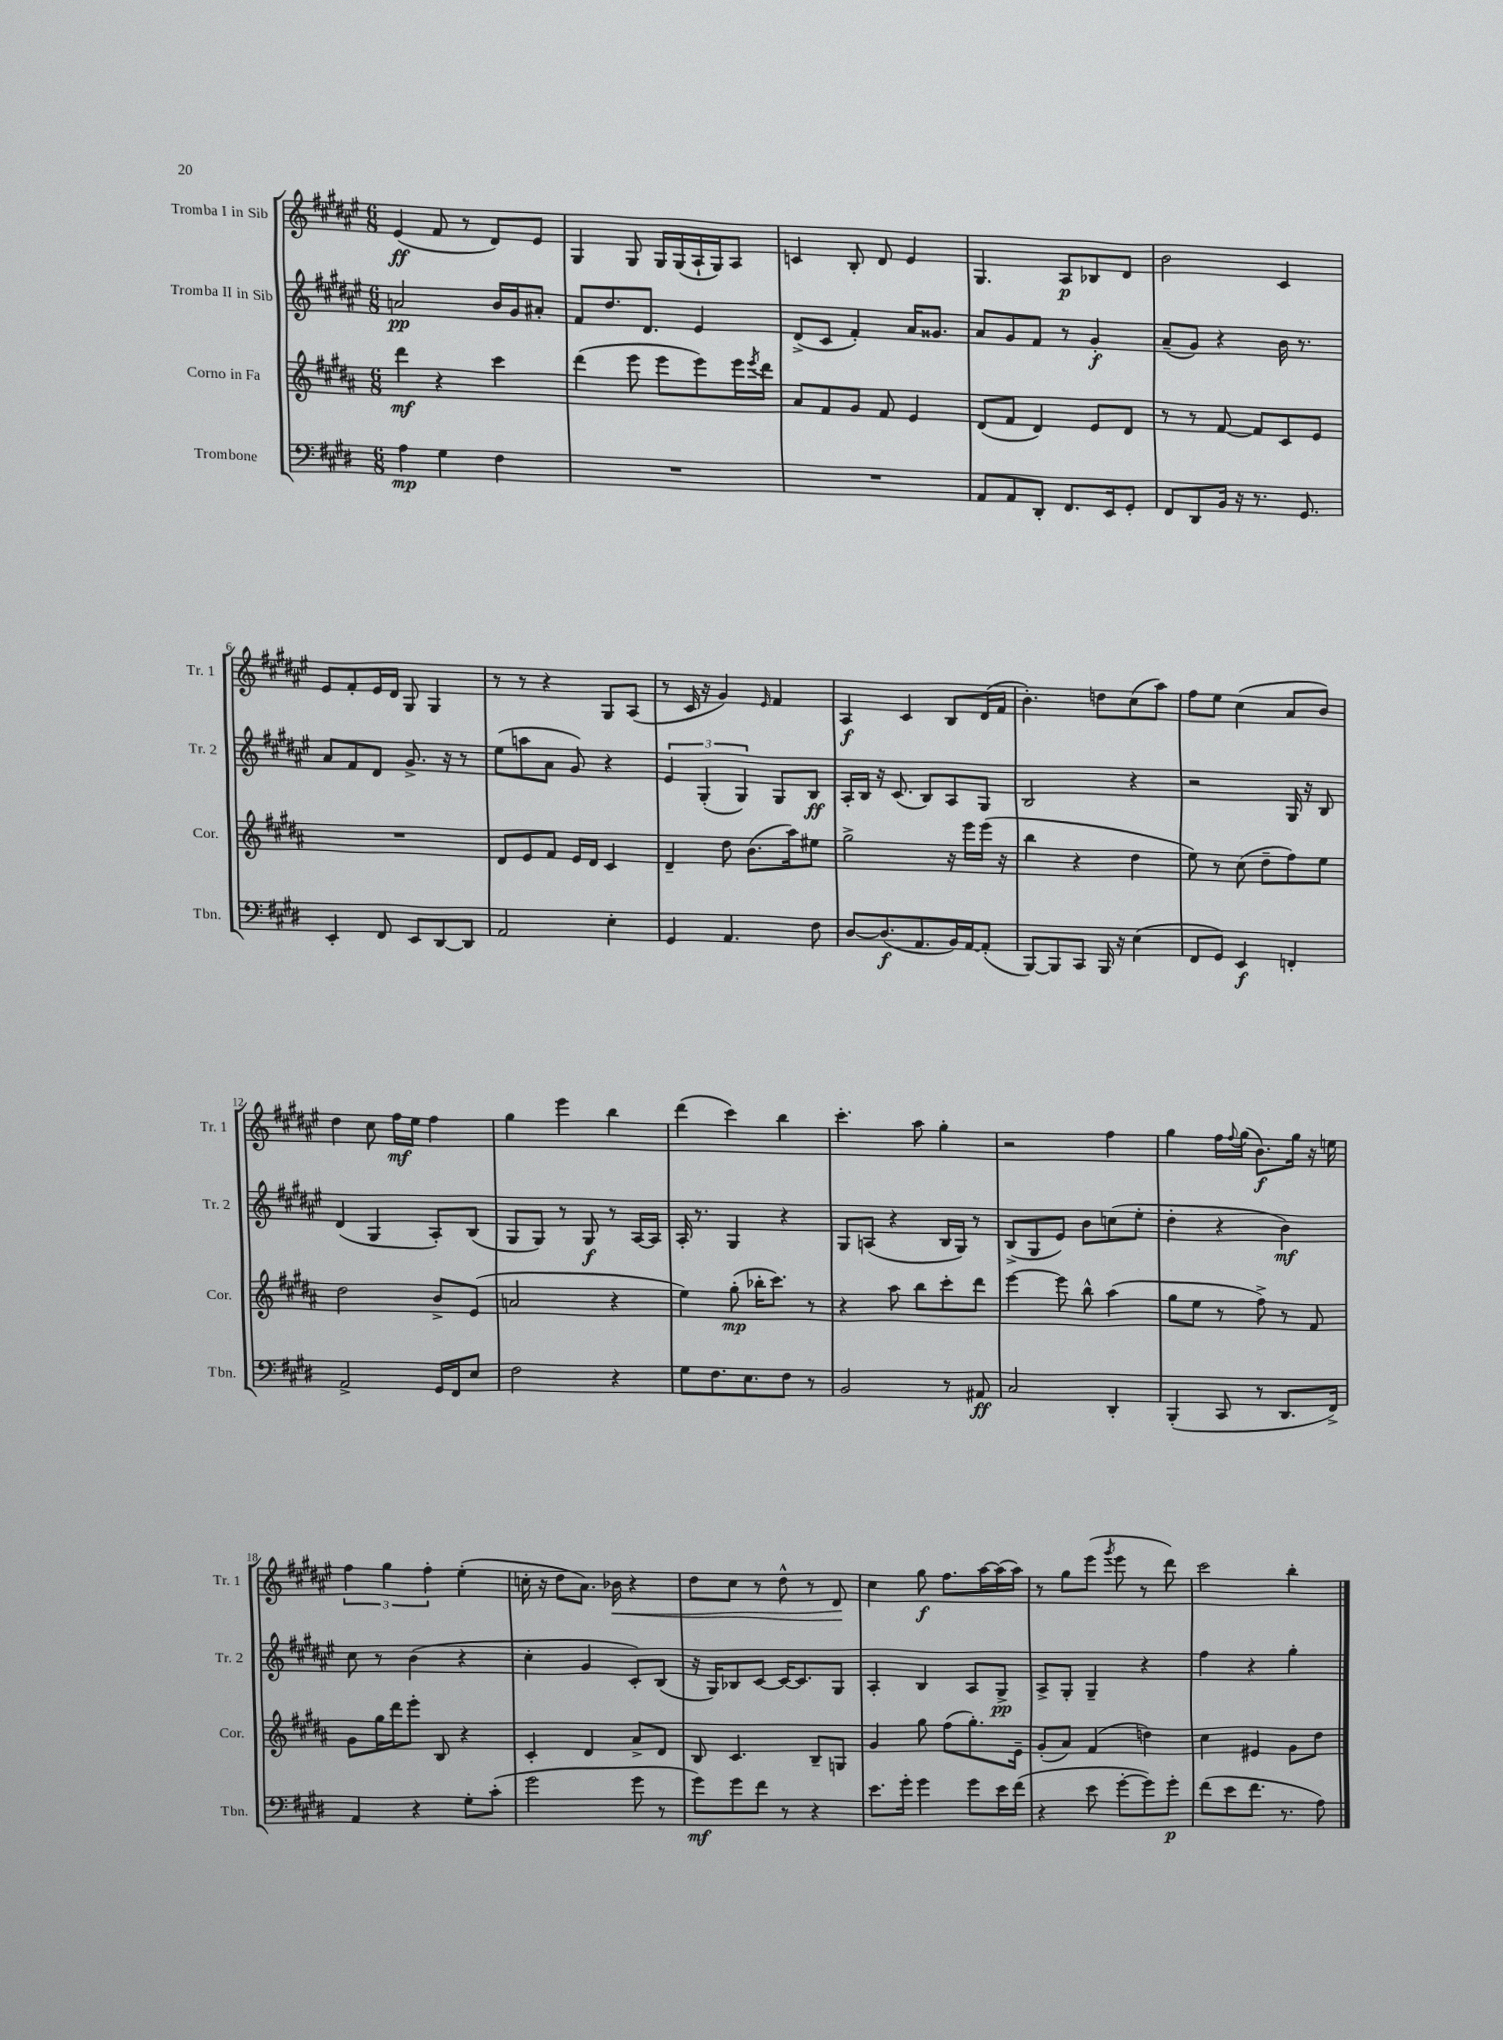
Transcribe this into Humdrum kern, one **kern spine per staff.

**kern	**kern	**kern	**kern
*staff4	*staff3	*staff2	*staff1
*clefF4	*clefG2	*clefG2	*clefG2
*k[f#c#g#d#]	*k[f#c#g#d#a#]	*k[f#c#g#d#a#e#]	*k[f#c#g#d#a#e#]
*M6/8	*M6/8	*M6/8	*M6/8
4A	4ddd#	2a	(4e#
4G#	4r	.	8f#
.	.	.	8r
4F#	4ccc#	16b	8d#)
.	.	16g#	.
.	.	8a#'	8e#
=	=	=	=
2.r	(4ddd#	8f#	4G#
.	.	8.dd#	.
.	8eee	.	8G#
.	.	8.d#	.
.	8eee	.	16G#
.	.	.	(16G#
.	8eee)	4e#	16A#`
.	.	.	16G#)
.	16eee	.	8A#
.	8qeee	.	.
.	16ddd#	.	.
=	=	=	=
2.r	8a#	(8d#^	4c
.	8f#	8c#	.
.	8g#	4f#')	8B'
.	8f#	.	8d#
.	4e	16a#	4e#
.	.	8.g##	.
=	=	=	=
8AA	(8d#	8a#	4.G#
8AA	8f#	8g#	.
8DD#'	4d#)	8f#	.
8.FF#	.	8r	8A#
.	8e	4g#'	8B-
16EE	.	.	.
8GG#'	8d#	.	8d#
=	=	=	=
8FF#	8r	(8a#~	2b
8DD#	8r	8g#)	.
16BB	[8f#	4r	.
16r	.	.	.
8.r	8f#]	.	.
.	8c#	16b	4c#
8.GG#	.	8.r	.
.	8e	.	.
=	=	=	=
4EE'	2.r	8a#	8e#
.	.	8f#	8f#'
8FF#	.	8d#	16e#
.	.	.	16d#
8EE	.	8.g#^	8G#
[8DD#	.	.	4G#
.	.	16r	.
8DD#]	.	8r	.
=	=	=	=
2AA	8d#	(8ee#	8r
.	8e	8aa	8r
.	8f#	8a#	4r
.	16e	8g#)	.
.	16d#	.	.
4E'	4c#	4r	8G#
.	.	.	(8A#
=	=	=	=
4GG#	4d#~	6e#	8r
.	.	.	16c#
.	.	(6G#'	.
.	.	.	16r
4.AA	8dd#	.	4g#)
.	.	6G#)	.
.	(8.b	.	.
.	.	.	16qqe#
.	.	8G#	4f#
.	16aa#)	.	.
8F#	8ee#	8B	.
=	=	=	=
[8D#	2gg#^	16A#'	4A#
.	.	16B	.
(8.D#]	.	16r	.
.	.	(8.c#	.
.	.	.	4c#
8.AA	.	.	.
.	.	8B)	.
16BB)	16r	8A#	8B
[16AA	16eee	.	.
(8AA']	(16eee	8G#	(16d#
.	16r	.	16f#
=	=	=	=
[8BBB)	4bb	2B	4.b')
8BBB]	.	.	.
8CC#	4r	.	.
16BBB	.	.	8dd
16r	.	.	.
(4E	4dd#	4r	(8cc#
.	.	.	8aa#)
=	=	=	=
8FF#	8ee)	2r	8ff#
8GG#)	8r	.	8ee#
4EE	(8cc#	.	(4cc#
.	8dd#~	.	.
4FF'	8ff#)	16G#	8a#
.	.	16r	.
.	8ee	8B	8b)
=	=	=	=
2AA^	2dd#	(4d#	4dd#
.	.	4G#	8cc#
.	.	.	16ff#
.	.	.	16ee#
16GG#	8b^	8A#')	4ff#
16FF#	.	.	.
8E	(8e	(8B	.
=	=	=	=
2F#	2a	8G#	4gg#
.	.	8G#)	.
.	.	8r	4eee#
.	.	8G#	.
4r	4r	8r	4bb
.	.	[16A#	.
.	.	16A#]	.
=	=	=	=
8G#	4ee)	16A#'	(4ddd#
.	.	8.r	.
8.F#	.	.	.
.	(8gg#'	4G#	4ccc#)
8.E	.	.	.
.	16bb-'	.	.
.	8.ccc#)	.	.
8F#	.	4r	4bb
8r	8r	.	.
=	=	=	=
2BB	4r	8G#	4.ccc#'
.	.	(8A	.
.	8aa#	4r	.
.	8bb	.	8aa#
8r	8ccc#'	16B	4gg#'
.	.	16G#)	.
8AA#	8ddd#	8r	.
=	=	=	=
2C#	[4eee	(8B^	2r
.	.	8G#	.
.	8eee]	8e#)	.
.	8bb^^	8b	.
4DD#'	(4aa#	(8cc	4ff#
.	.	8ee#'	.
=	=	=	=
(4BBB'	8gg#	4dd#'	4gg#
.	8ee	.	.
8CC#	8r	4r	16ff#
.	.	.	8qqff#
.	.	.	(16gg#
8r	8ff#^)	.	8.b)
8.DD#	8r	4b)	.
.	.	.	16gg#
.	8f#	.	16r
16FF#^)	.	.	16ee
=	=	=	=
4AA	8g#	8cc#	6ff#
.	16gg#	8r	.
.	.	.	6gg#
.	16ddd#	.	.
4r	8eee'	(4b	.
.	.	.	6ff#'
.	8B	.	.
8G#'	4r	4r	(4ee#'
(8c#'	.	.	.
=	=	=	=
2g#	4c#'	4cc#'	16cc'
.	.	.	16r
.	.	.	8dd#
.	4d#	4g#	8.a#)
.	.	.	16b-
8g#	8a#^	8c#')	4r
8r	8d#	(8B	.
=	=	=	=
8g#)	8B	16r	8dd#
.	.	16G#)	.
8g#	4.c#	8B-	8cc#
8f#	.	[8c#	8r
8r	.	16c#_	8dd#^^
.	.	8.c#]	.
4r	8B~	.	8r
.	8G	8G#	8d#
=	=	=	=
8.e	4g#	4A#'	4cc#
16g#'	.	.	.
4g#	8gg#	4B	8gg#
.	(8ff#	.	8.ff#
8g#	8.gg#')	8A#	.
.	.	.	[16aa#
16e	.	8G#^	(16aa#]
(16f#	16e~	.	16aa#)
=	=	=	=
4r	(8g#'	8A#^	8r
.	8a#)	8G#'	8gg#
8e	(4f#	4G#~	(8eee#
.	.	.	8qggg#
[8g#'	.	.	8eee#
8g#])	4dd)	4r	8r
8g#'	.	.	8ddd#)
=	=	=	=
(8f#	4cc#	4ff#	2ccc#
8e	.	.	.
8.f#	4e#	4r	.
8.r	.	.	.
.	8g#	4gg#'	4bb'
8A)	8dd#	.	.
==	==	==	==
*-	*-	*-	*-
